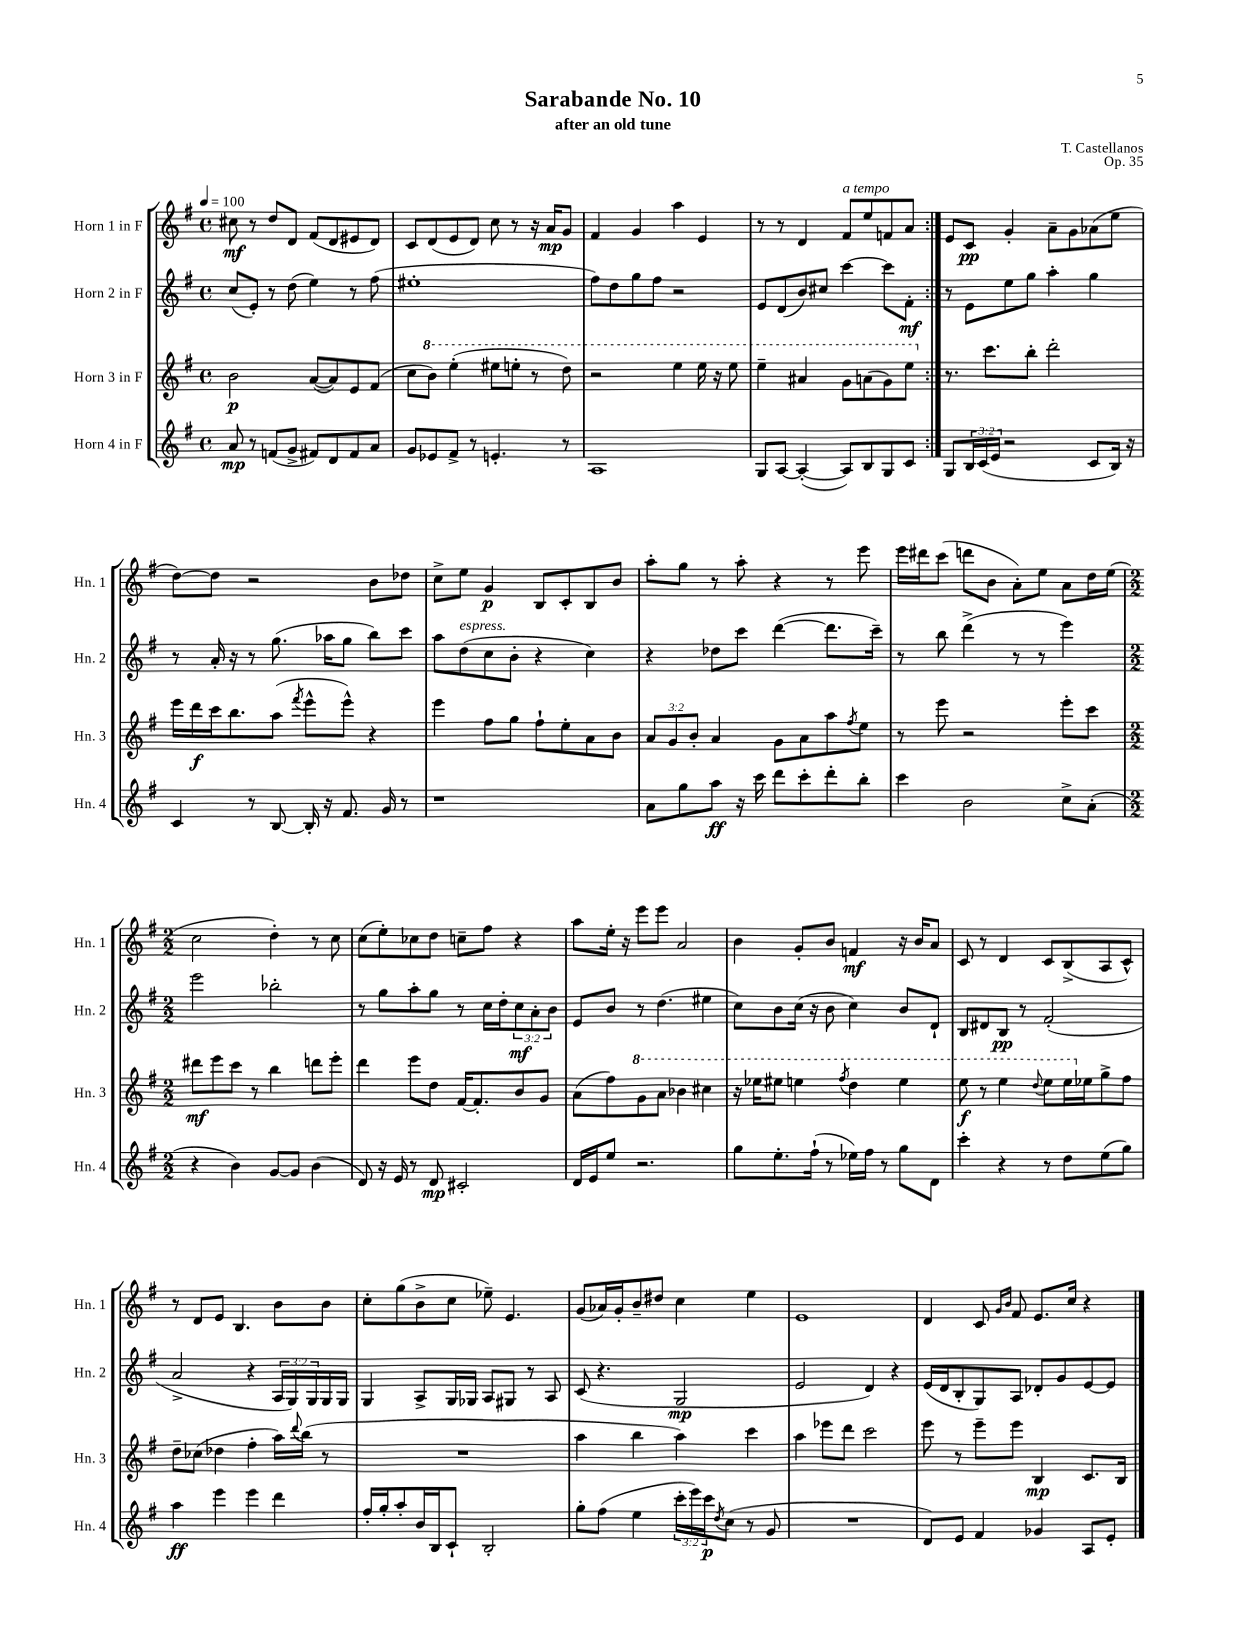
\header { title = "Sarabande No. 10" composer = "T. Castellanos" subtitle = "after an old tune" opus = "Op. 35" }
<<
\new StaffGroup <<
\new Staff = "s0" \with { instrumentName = "Horn 1 in F" shortInstrumentName = "Hn. 1" } {
    \clef treble \key g \major \defaultTimeSignature \time 4/4 \tempo 4 = 100
    \repeat volta 2 { cis''8\mf r8 d''8 d'8 fis'8( d'8 eis'8 d'8) |
    c'8 d'8( e'8 d'8) c''8 r8 r16 a'16\mp g'8 |
    fis'4 g'4 a''4 e'4 |
    r8 r8 d'4 fis'8^\markup { \italic "a tempo" } e''8 f'8 a'8 | }
    e'8 c'8\pp g'4-. a'8-- g'8 aes'8( e''8 |
    d''8~) d''8 r2 b'8 des''8 |
    c''8-> e''8 g'4\p b8 c'8-. b8 b'8 |
    a''8-. g''8 r8 a''8-. r4 r8 e'''8 |
    e'''16 dis'''16 c'''8( d'''8 b'8 a'8-.) e''8 a'8 d''16 e''16( |
    \numericTimeSignature \time 2/2 c''2 d''4-.) r8 c''8 |
    c''8( e''8-.) ces''8 d''8 c''8-- fis''8 r4 |
    a''8 e''16-. r16 e'''8 e'''8 a'2 |
    b'4 g'8-. b'8 f'4\mf r16 b'16 a'8 |
    c'8 r8 d'4 c'8 b8->( a8 c'8-^) |
    r8 d'8 e'8 b4. b'8 b'8 |
    c''8-. g''8( b'8-> c''8 ees''8--) e'4. |
    g'8( aes'16) g'16-. b'8-- dis''8 c''4 e''4 |
    e'1 |
    d'4 c'8 \grace { g'16 b'16 } fis'8 e'8. c''16 r4 \bar "|." |
}
\new Staff = "s1" \with { instrumentName = "Horn 2 in F" shortInstrumentName = "Hn. 2" } {
    \clef treble \key g \major \defaultTimeSignature \time 4/4 \override Staff.TupletNumber.text = #tuplet-number::calc-fraction-text
    \repeat volta 2 { c''8( e'8-.) r8 d''8( e''4) r8 fis''8( |
    eis''1-. |
    fis''8) d''8 g''8 fis''8 r2 |
    e'8 d'8( b'8) cis''8 c'''4~ c'''8 fis'8-.\mf | }
    r8 e'8 e''8 g''8 a''4-. g''4 |
    r8 a'16-. r16 r8 g''8.( aes''16 g''8 b''8) c'''8 |
    a''8 d''8^\markup { \italic "espress." }( c''8 b'8-. r4 c''4) |
    r4 des''8 c'''8 d'''4~( d'''8. c'''16--) |
    r8 b''8 d'''4->( r8 r8 e'''4) |
    \numericTimeSignature \time 2/2 e'''2 bes''2-. |
    r8 g''8 a''8-. g''8 r8 c''16 d''16-. \tuplet 3/2 { c''8\mf a'8-. b'8 } |
    e'8 b'8 r8 d''4.( eis''4 |
    c''8) b'8 c''16( r16 b'8 c''4) b'8 d'8-! |
    b8 dis'8 b8\pp r8 fis'2-.( |
    a'2-> r4 \tuplet 3/2 { a16 g16) g16 } g16 g16 |
    g4 a8-> g16 ges16 a8 gis8 r8 a8 |
    c'8( r4. g2\mp |
    e'2 d'4) r4 |
    e'16( d'16 b8-. g8) a8 des'8-. g'8 e'8~ e'8 \bar "|." |
}
\new Staff = "s2" \with { instrumentName = "Horn 3 in F" shortInstrumentName = "Hn. 3" } {
    \clef treble \key g \major \defaultTimeSignature \time 4/4 \override Staff.TupletNumber.text = #tuplet-number::calc-fraction-text
    \repeat volta 2 { b'2\p a'8~( a'8) e'8 fis'8( |
    c''8 \ottava #1 b''8) e'''4-.( eis'''8 e'''8-. r8 d'''8) |
    r2 e'''4 e'''16 r16 e'''8 |
    e'''4-- ais''4 g''8 a''8( g''8) e'''8 \ottava #0 | }
    r8. c'''8. b''8-. d'''2-. |
    e'''16 d'''16\f c'''16 b''8. a''8( \acciaccatura { fis'''8 } e'''8-^ e'''8-^) r4 |
    e'''4 fis''8 g''8 fis''8-! e''8-. a'8 b'8 |
    \tuplet 3/2 { a'8 g'8 b'8-. } a'4 g'8 a'8 a''8 \acciaccatura { fis''8 } e''8 |
    r8 e'''8 r2 e'''8-. c'''8 |
    \numericTimeSignature \time 2/2 dis'''8\mf e'''8 c'''8 r8 b''4 d'''8 e'''8-. |
    d'''4 e'''8 d''8 fis'16~ fis'8.-. b'8 g'8 |
    a'8( fis''8) \ottava #1 g''8 a''8 bes''4 cis'''4 |
    r16 ees'''16 eis'''8 e'''4 \acciaccatura { fis'''8 } d'''4 e'''4 |
    e'''8\f r8 e'''4 \appoggiatura { d'''8 } e'''8 e'''16 \ottava #0 ees''16 g''8-> fis''8 |
    d''8-- ces''8( des''4 fis''4-. a''16) \appoggiatura { d'''8 } b''16( r8 |
    R1 |
    a''4 b''4 a''4) c'''4 |
    a''4 ees'''8 d'''8 c'''2 |
    e'''8 r8 e'''8-- e'''8 b4\mp c'8. b16 \bar "|." |
}
\new Staff = "s3" \with { instrumentName = "Horn 4 in F" shortInstrumentName = "Hn. 4" } {
    \clef treble \key g \major \defaultTimeSignature \time 4/4 \override Staff.TupletNumber.text = #tuplet-number::calc-fraction-text
    \repeat volta 2 { a'8\mp r8 f'8( g'8-> fis'8) d'8 fis'8 a'8 |
    g'8 ees'8 fis'8-> r8 e'4.-. r8 |
    a1 |
    g8 a8~ a4~-.( a8) b8 g8 c'8 | }
    g8 \tuplet 3/2 { b16 c'16( e'16 } r2 c'8 b16) r16 |
    c'4 r8 b8~ b16-. r16 fis'8. g'16 r8 |
    r1 |
    a'8 g''8 a''8\ff r16 c'''16 d'''8 c'''8-. d'''8-. b''8-. |
    c'''4 b'2 c''8-> a'8-.( |
    \numericTimeSignature \time 2/2 r4 b'4) g'8~ g'8 b'4( |
    d'8) r16 e'16 r8 d'8\mp cis'2-. |
    d'16 e'16 e''8 r2. |
    g''8 e''8.-. fis''16-!( r8 ees''16) fis''16 r8 g''8 d'8 |
    c'''4-. r4 r8 d''8 e''8( g''8) |
    a''4\ff e'''4 e'''4 d'''4 |
    fis''16-. g''16-. a''8-. b'16 b16 c'8-! b2-. |
    g''8-. fis''8( e''4 \tuplet 3/2 { c'''16-. e'''16) c'''16\p } \acciaccatura { d''8 } c''8( r8 g'8 |
    R1 |
    d'8) e'8 fis'4 ges'4 a8 e'8-. \bar "|." |
}
>>
>>
\layout { \context { \Score \remove "Bar_number_engraver" } }
